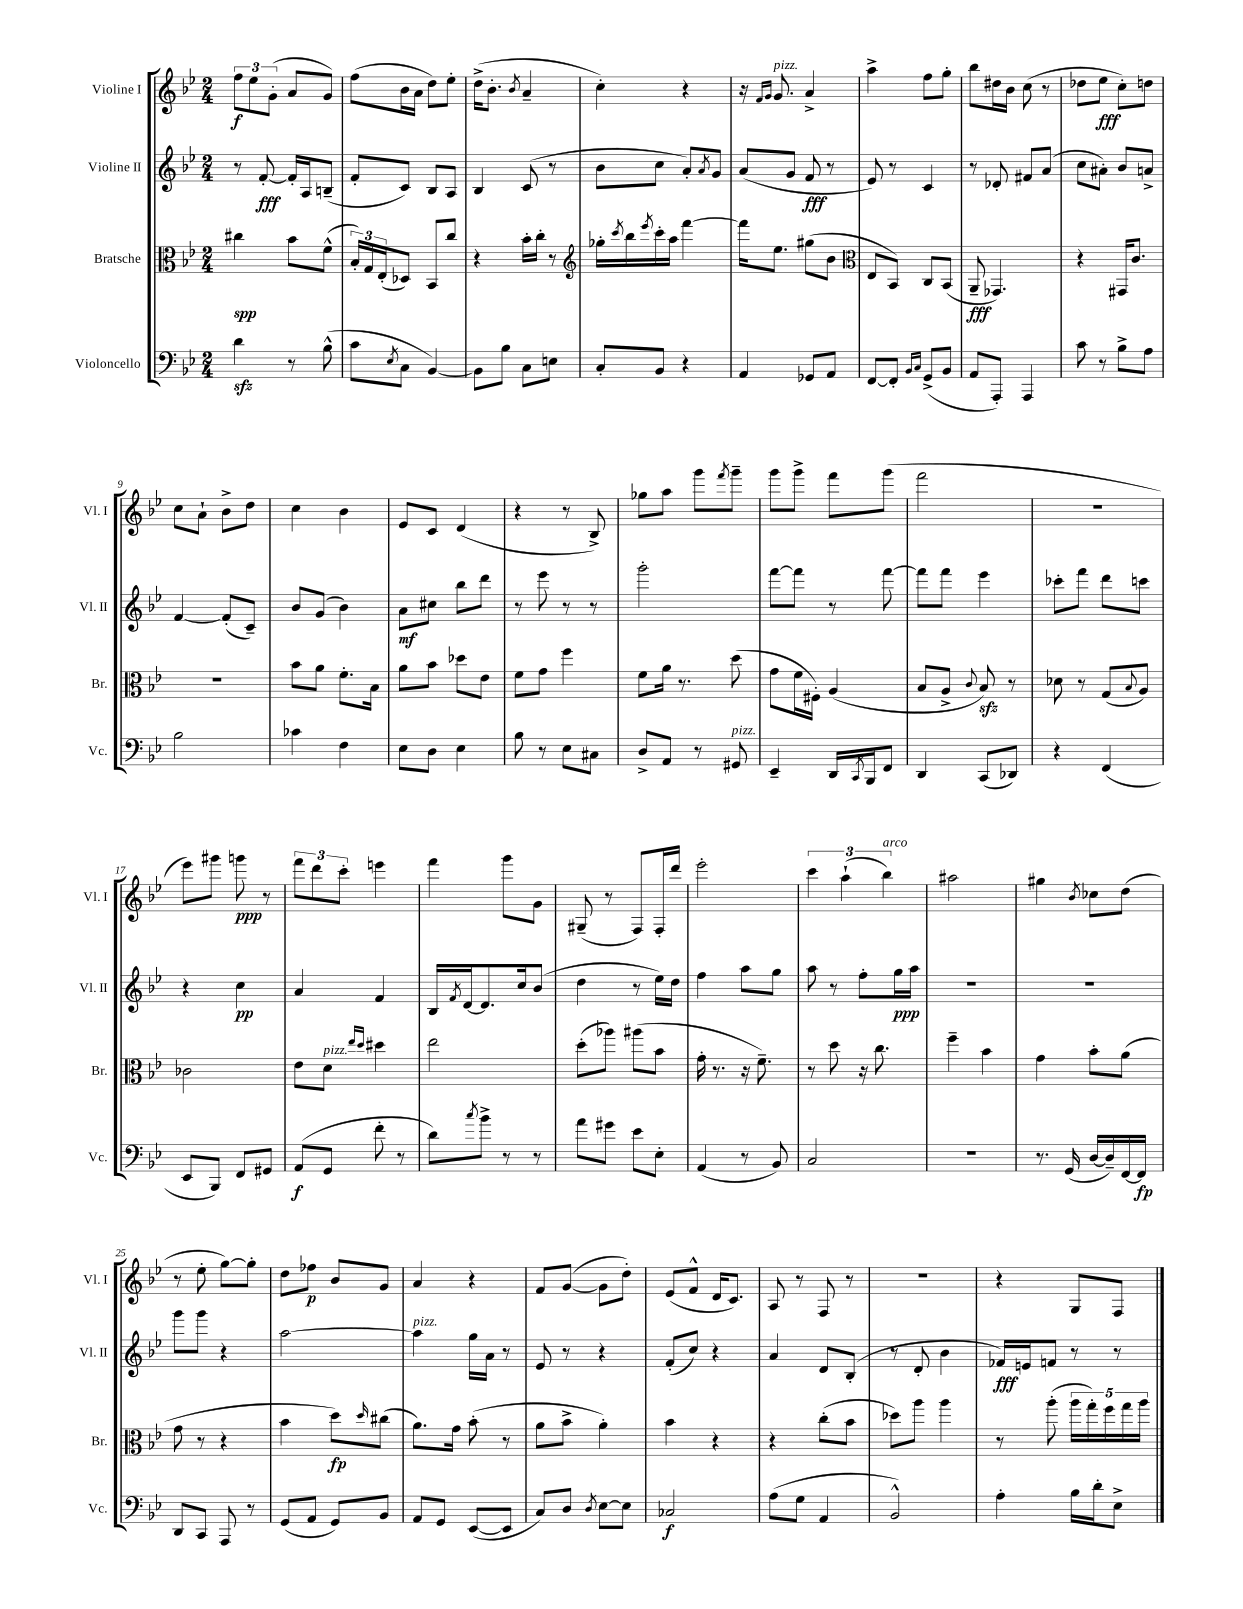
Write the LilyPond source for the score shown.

<<
\new StaffGroup <<
\new Staff = "s0" \with { instrumentName = "Violine I" shortInstrumentName = "Vl. I" } {
    \clef treble \key bes \major \numericTimeSignature \time 2/4
    \tuplet 3/2 { f''8\f ees''8 g'8-.( } a'8 g'8) |
    f''8( bes'16 a'16 d''8) ees''8-. |
    d''16->( bes'8.-. \acciaccatura { bes'8 } a'4-- |
    c''4-.) r4 |
    r16 \grace { f'16 g'16 } g'8.^\markup { \italic "pizz." } a'4-> |
    a''4-> f''8 g''8-. |
    bes''8 dis''16 bes'16 c''8( r8 |
    des''8 ees''8\fff c''8-.) d''8 |
    c''8 a'8-! bes'8-> d''8 |
    c''4 bes'4 |
    ees'8 c'8 d'4( |
    r4 r8 bes8->) |
    ges''8 a''8 g'''8 \acciaccatura { f'''8 } g'''8-- |
    g'''8 g'''8-> f'''8 g'''8( |
    f'''2 |
    R2 |
    ees'''8) gis'''8 g'''8\ppp r8 |
    \tuplet 3/2 { f'''8 d'''8 c'''8-. } e'''4 |
    f'''4 g'''8 g'8 |
    gis8--( r8 f8) f16-. d'''16 |
    ees'''2-. |
    \tuplet 3/2 { c'''4 a''4-!( bes''4^\markup { \italic "arco" }) } |
    ais''2 |
    gis''4 \acciaccatura { bes'8 } ces''8 d''8( |
    r8 ees''8-. g''8~) g''8-. |
    d''8 fes''8\p bes'8 g'8 |
    a'4 r4 |
    f'8 g'8~( g'8 d''8-.) |
    ees'8( f'8-^ d'16 c'8.) |
    a8 r8 f8 r8 |
    r2 |
    r4 g8 f8 \bar "|." |
}
\new Staff = "s1" \with { instrumentName = "Violine II" shortInstrumentName = "Vl. II" } {
    \clef treble \key bes \major \numericTimeSignature \time 2/4
    r8 f'8~-.\fff f'16-. a16 b8--( |
    f'8-. c'8) bes8 a8 |
    bes4 c'8( r8 |
    bes'8 c''8 a'8-.) \acciaccatura { a'8 } g'8 |
    a'8( g'8 f'8\fff r8 |
    ees'8) r8 c'4 |
    r8 des'8-. fis'8 a'8( |
    c''8 ais'8-.) bes'8 a'8-> |
    f'4~ f'8-.( c'8--) |
    bes'8 g'8( bes'4) |
    a'8\mf cis''8 bes''8 d'''8 |
    r8 ees'''8 r8 r8 |
    g'''2-. |
    f'''8~ f'''8 r8 f'''8~ |
    f'''8 f'''8 ees'''4 |
    ces'''8-. f'''8 d'''8 c'''8 |
    r4 c''4\pp |
    a'4 f'4 |
    bes16 \acciaccatura { f'8 } d'16~ d'8. c''16 bes'8( |
    d''4 r8 ees''16) d''16 |
    f''4 a''8 g''8 |
    a''8 r8 f''8-. g''16\ppp a''16 |
    R2 |
    r2 |
    g'''8 g'''8 r4 |
    a''2~ |
    a''4^\markup { \italic "pizz." } g''16 a'16 r8 |
    ees'8 r8 r4 |
    f'8-.( c''8) r4 |
    a'4 d'8 bes8-.( |
    r8 d'8-. bes'4 |
    fes'16\fff) e'16 f'8 r8 r8 \bar "|." |
}
\new Staff = "s2" \with { instrumentName = "Bratsche" shortInstrumentName = "Br." } {
    \clef alto \key bes \major \numericTimeSignature \time 2/4
    cis''4\spp bes'8 f'8-^( |
    \tuplet 3/2 { bes16-.) g16 ees16-.( } des8) bes,8 c''8 |
    r4 bes'16-. c''16-. r8 |
    \clef treble ges''16-. \acciaccatura { c'''8 } bes''16 \acciaccatura { ees'''8 } c'''16-. a''16 f'''4~ |
    f'''16 ees''8. gis''8( bes'8 |
    \clef alto ees8 bes,8) c8 bes,8( |
    a,8--\fff ges,4.) |
    r4 gis,16 c'8. |
    r2 |
    bes'8 a'8 f'8.-. bes16 |
    a'8 bes'8 des''8 ees'8 |
    f'8 g'8 f''4 |
    f'8 a'16 r8. d''8( |
    g'8 f'16 fis16-.) a4( |
    bes8 a8-> \appoggiatura { c'8 } bes8\sfz) r8 |
    des'8 r8 g8( \appoggiatura { bes8 } a8) |
    ces'2 |
    ees'8 d'8^\markup { \italic "pizz." } \grace { ees''16 d''16 } dis''4 |
    ees''2 |
    d''8-.( aes''8) ais''8( bes'8 |
    g'16-. r8. r16 f'8.--) |
    r8 d''8 r16 c''8. |
    f''4-- bes'4 |
    g'4 bes'8-. a'8( |
    g'8 r8 r4 |
    bes'4 d''8\fp) \grace { d''16 } cis''8( |
    a'8.) g'16 bes'8-.( r8 |
    a'8 bes'8-> a'4-.) |
    bes'4 r4 |
    r4 c''8-.( bes'8 |
    des''8) a''8 a''4 |
    r8 a''8-.( \tuplet 5/4 { a''16 g''16-.) f''16 g''16 a''16 } \bar "|." |
}
\new Staff = "s3" \with { instrumentName = "Violoncello" shortInstrumentName = "Vc." } {
    \clef bass \key bes \major \numericTimeSignature \time 2/4
    d'4\sfz r8 bes8-^( |
    c'8 \acciaccatura { ees8 } c8 bes,4~) |
    bes,8 bes8 c8 e8 |
    c8-. bes,8 r4 |
    a,4 ges,8 a,8 |
    f,8~ f,8-. \grace { bes,16 c16 } g,8->( bes,8 |
    a,8 a,,8-.) a,,4 |
    c'8 r8 bes8-> a8 |
    bes2 |
    ces'4 f4 |
    ees8 d8 ees4 |
    bes8 r8 ees8 cis8 |
    d8-> a,8 r8 gis,8^\markup { \italic "pizz." } |
    ees,4-- d,16 \acciaccatura { c,8 } bes,,16 f,8 |
    d,4 c,8( des,8) |
    r4 f,4( |
    ees,8 bes,,8) f,8 gis,8 |
    a,8\f( g,8 f'8-. r8 |
    d'8) \acciaccatura { c''8 } bes'8-> r8 r8 |
    a'8 gis'8 ees'8 ees8-. |
    a,4( r8 bes,8) |
    c2 |
    R2 |
    r8. g,16( d16~ d16--) f,16~ f,16\fp |
    d,8 c,8 a,,8 r8 |
    g,8( a,8 g,8) bes,8 |
    a,8 g,8 ees,8~( ees,8 |
    c8) d8 \acciaccatura { d8 } ees8~ ees8 |
    ces2\f |
    a8( g8 a,4 |
    bes,2-^) |
    a4-. bes16 d'16-. ees8-> \bar "|." |
}
>>
>>
